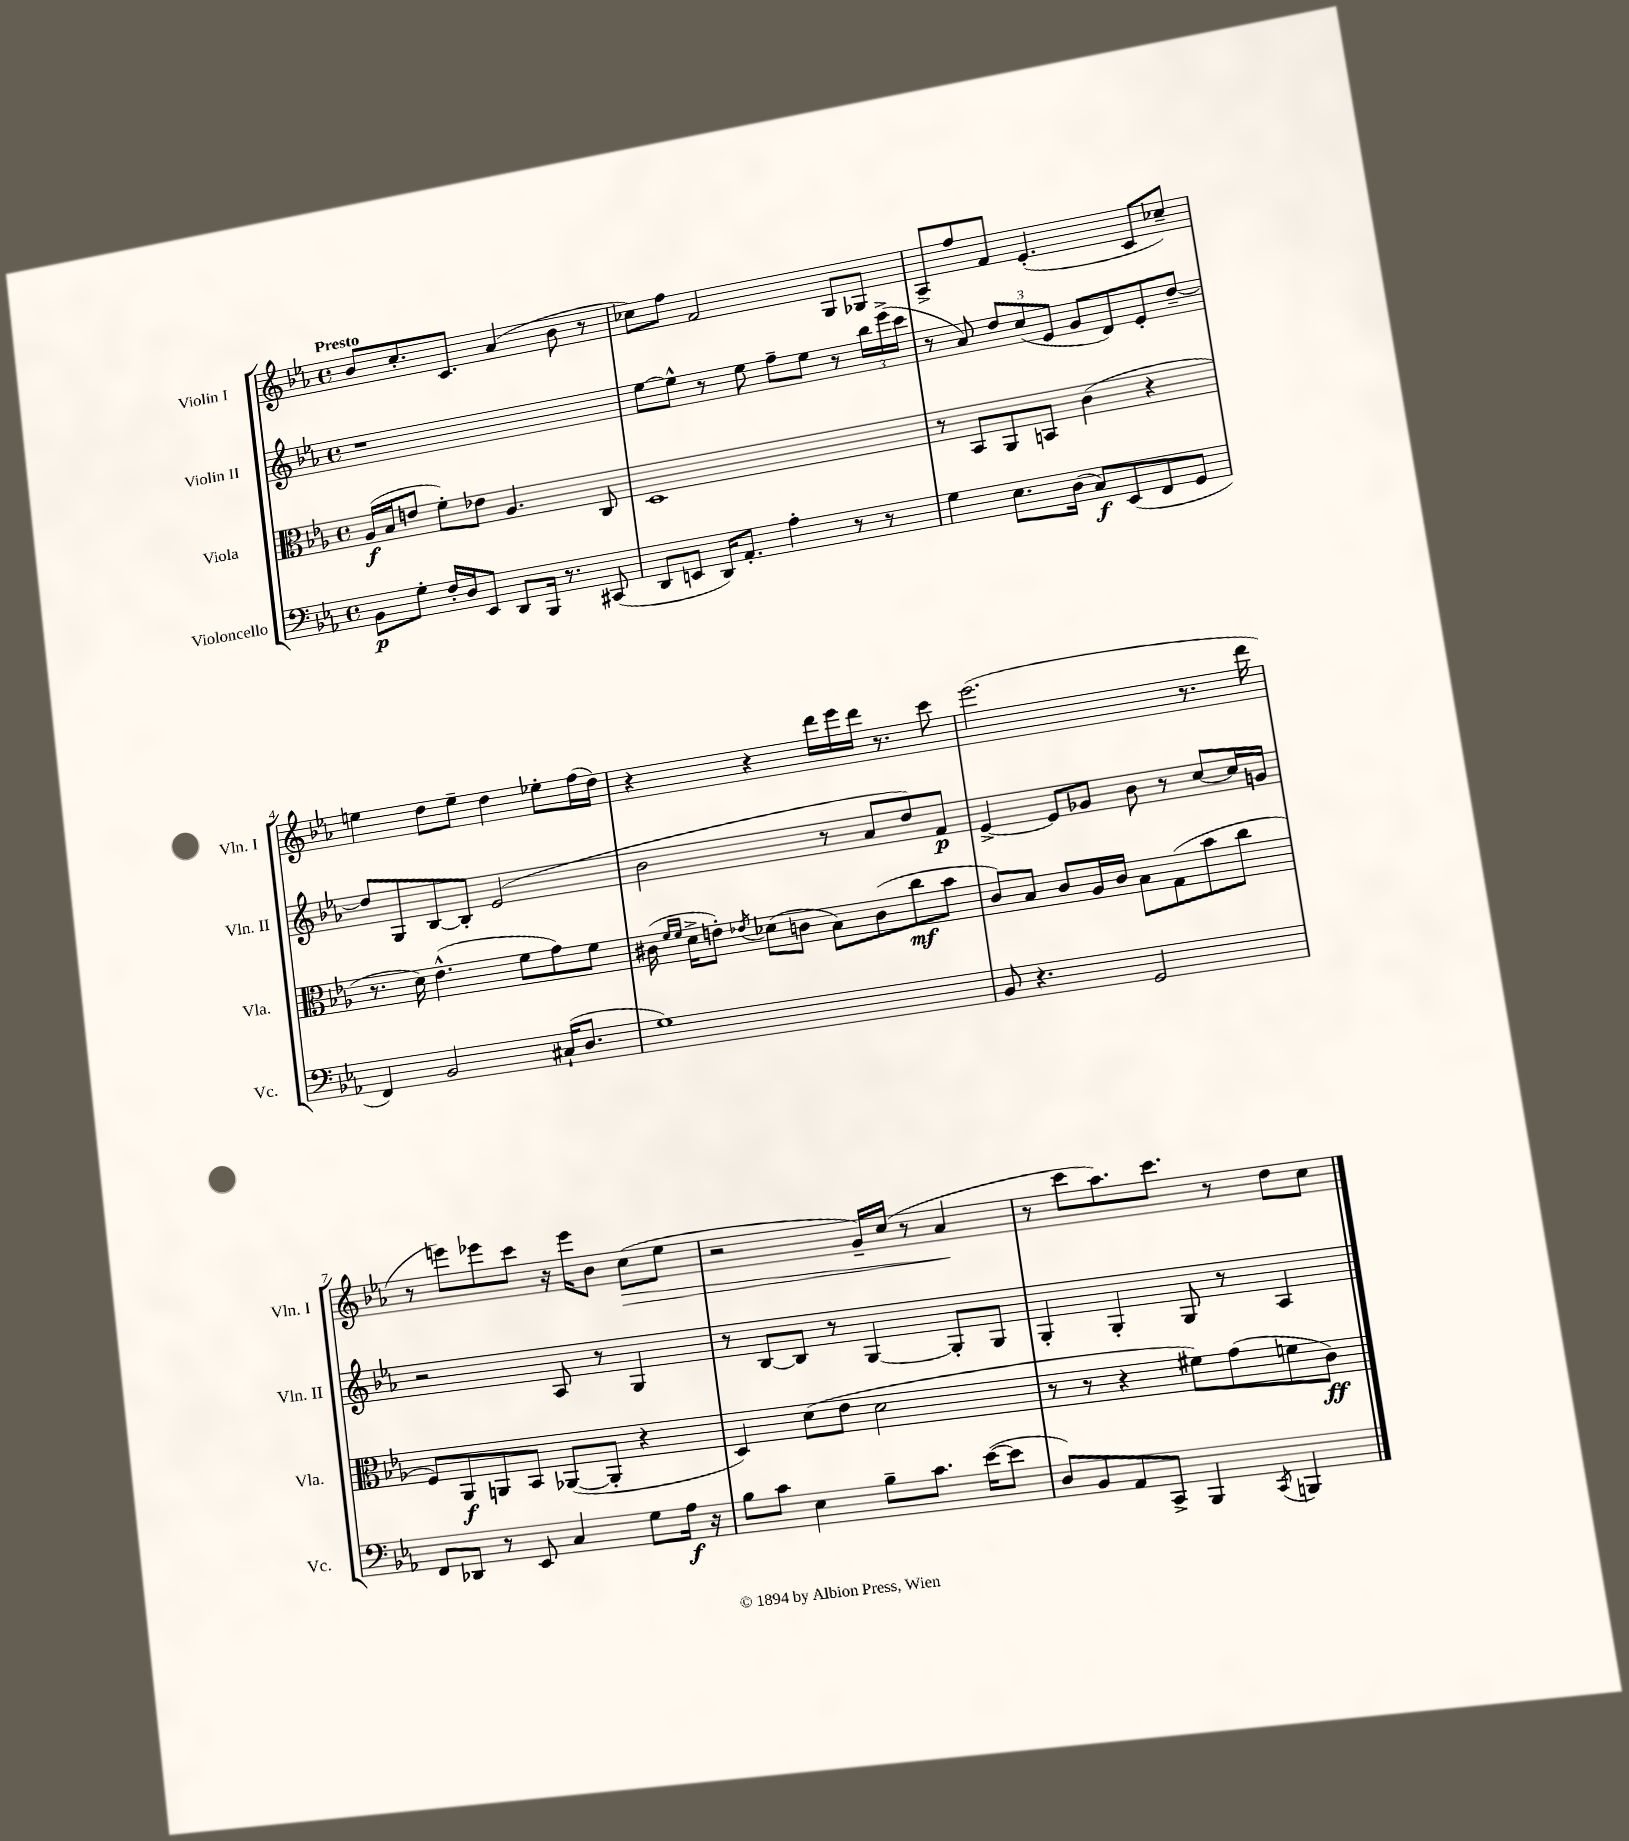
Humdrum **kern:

**kern	**kern	**kern	**kern
*staff4	*staff3	*staff2	*staff1
*clefF4	*clefC3	*clefG2	*clefG2
*k[b-e-a-]	*k[b-e-a-]	*k[b-e-a-]	*k[b-e-a-]
*M4/4	*M4/4	*M4/4	*M4/4
*met(c)	*met(c)	*met(c)	*met(c)
8BB-\L	(16A-/LL	1r	8b-/L
.	16B-/J	.	.
8G'\J	8e/J	.	8.cc'/
16F'/LL	8f'\L)	.	.
16D/J	.	.	8.c/J
8EE-/J	8e-\J	.	.
8DD/L	4.A-/	.	(4a-/
16BBB-/Jk	.	.	.
8.r	.	.	.
.	.	.	8b-\
(8CC#/	8C/	.	8r
=	=	=	=
8DD/L	1D	[8ee-\L	8cc-\L)
8EE/J	.	8ee-^^\]J	8ff\J
16DD/LK)	.	8r	2f/
8.AA-'/J	.	.	.
.	.	8ee-\	.
4A-'\	.	8ff~\L	.
.	.	8ee-\J	.
8r	.	8r	8G/L
8r	.	24bb-\LL	8G-/J
.	.	(24eee-^\	.
.	.	24ccc\JJ	.
=	=	=	=
4G\	8r	8r	8A-^/L
.	8BB-/L	8a-/)	8ff/
8.E-\L	8AA-/	12dd/L	8f/J
.	.	(12cc/	.
.	8BB/J	.	(4.e-'/
.	.	12e-/J	.
(16D\Jk	.	.	.
8C/L)	(4c\	8g/L	.
(8EE-/	.	8d/)	.
8FF/	4r	8e-'/	8c/L
8GG/J	.	[8dd~/J	8cc-~/J)
=	=	=	=
4FF/)	8.r	8dd/]L	4ee\
.	.	8G/	.
.	16d\)	.	.
2BB-/	(4.e-^^\	[8B-/	8dd\L
.	.	8B-'/]J	8ee~\J
.	.	(2e-/	4dd\
.	8f\L	.	.
(16C#`/LK	8g\)	.	8ee-'\L
8.D/J	.	.	.
.	8f\J	.	(16ff\L
.	.	.	16dd\JJ)
=	=	=	=
1G)	(16c#\	2b-\	4r
.	16qqf/LL	.	.
.	16qqf/JJ	.	.
.	16d^\LK	.	.
.	8e'\J)	.	.
.	8qe-/	.	.
.	(8d-\L	.	4r
.	8c\J	.	.
.	8B-\L)	8r	16ddd\LL
.	.	.	16eee-\
.	(8c\	8a-/L	16ddd\JJ
.	.	.	8.r
.	8cc\	8dd/)	.
.	8b-\J	8f/J	8ccc\
=	=	=	=
8BB-/	8c/L)	[4e-^/	(2.eee-\
4.r	8B-/J	.	.
.	8c/L	8e-/]L	.
.	16A-/L	8g-/J	.
.	16c/JJ	.	.
2GG/	8B-\L	8b-\	.
.	(8G\	8r	.
.	8b-\	[8cc/L	8.r
.	8cc\J	16cc/]L	.
.	.	16g/JJ	16ddd\
=	=	=	=
8FF/L	8F/L)	2r	8r
8DD-/J	8AA-/	.	8eee\L)
8r	8AA/	.	8eee-\
8EE-/	8BB-/J	.	8ccc\J
4C/	([8AA-/L	8A-/	16r
.	.	.	16eee-\LK
.	8AA-'/]J	8r	8b-\J
8G\L	4r	4G/	(8cc\L
16A-\Jk	.	.	8ee-\J
16r	.	.	.
=	=	=	=
8B-\L	4D/)	8r	2r
8c\J	.	[8B-/L	.
4E-\	(8d\L	8B-/]J	.
.	8e-\J	8r	.
8B-~\L	2d\	[4G/	16g~/LL)
.	.	.	(16cc/JJ
8.c\J	.	.	8r
.	.	8G'/]L	4a-/
([16e-\LK	.	.	.
8e-\]J	.	8G/J	.
=	=	=	=
8D/L)	8r	4G'/	8r
8BB-/	8r	.	8ccc\L
8AA-/	4r	4G'/	8.aa-\)
8CC^/J	.	.	.
.	.	.	8.ccc\J
4BBB-/	8f#\L)	8G/	.
.	(8g\	8r	8r
8qCC/	.	.	.
4BBB/	8f\	4A-/	8dd\L
.	8c\J)	.	8cc\J
==	==	==	==
*-	*-	*-	*-
